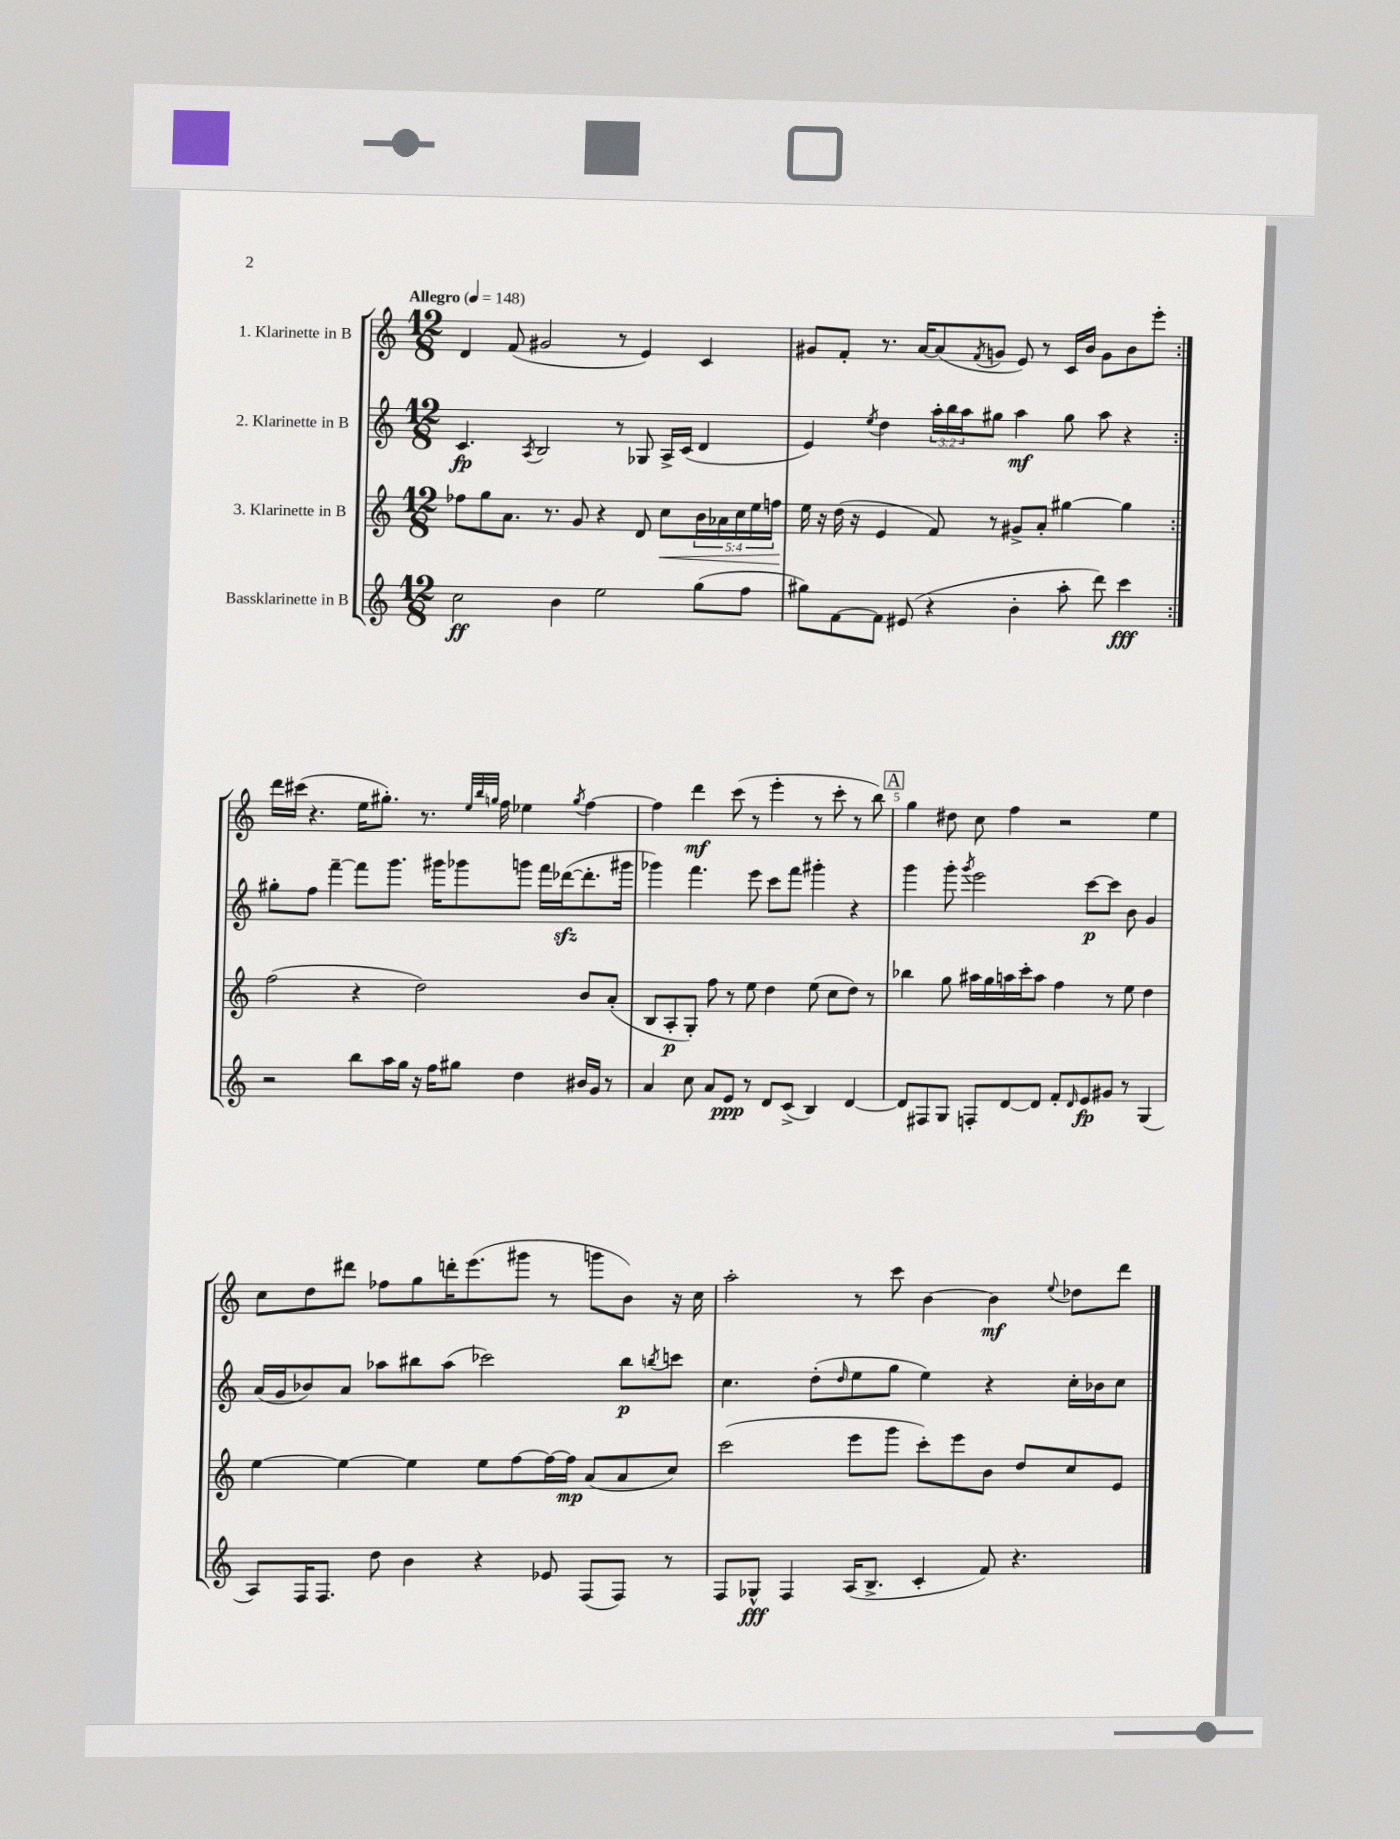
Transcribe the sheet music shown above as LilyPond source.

<<
\new StaffGroup <<
\new Staff = "s0" \with { instrumentName = "1. Klarinette in B" } {
    \clef treble \key c \major \numericTimeSignature \time 12/8 \tempo "Allegro" 4 = 148
    \repeat volta 2 { d'4 f'8( gis'2 r8 e'4) c'4 |
    gis'8 f'8-. r8. a'16~ a'8( \acciaccatura { f'8 } g'8 e'8) r8 c'16 b'16 g'8 b'8 e'''8-. | }
    d'''16 cis'''16( r4. e''16 gis''8.-.) r8. \grace { e''32 b''32 g''32 } f''16 ees''4 \acciaccatura { g''8 } f''4~ |
    f''4 d'''4\mf c'''8( r8 e'''4-. r8 c'''8-. r8 b''8) |
    \mark \markup { \box "A" } g''4 dis''8 c''8 f''4 r2 e''4 |
    c''8 d''8 dis'''8 fes''8 g''8 d'''16-. e'''8.( gis'''8 r8 g'''8 b'8) r16 c''16 |
    a''2-. r8 c'''8 b'4~ b'4\mf \appoggiatura { e''8 } des''8 d'''8 \bar "|." |
}
\new Staff = "s1" \with { instrumentName = "2. Klarinette in B" } {
    \clef treble \key c \major \numericTimeSignature \time 12/8 \override Staff.TupletNumber.text = #tuplet-number::calc-fraction-text
    \repeat volta 2 { c'4.\fp \acciaccatura { a8 } b2 r8 ges8 a16-> c'16( d'4 |
    e'4) \acciaccatura { e''8 } d''4 \tuplet 3/2 { a''16-. b''16 a''16 } gis''8 a''4\mf gis''8 a''8 r4 | }
    gis''8-. f''8 f'''4~-- f'''8 g'''8. gis'''16 ges'''8 g'''8 f'''16 des'''16~\sfz( des'''8.-. gis'''16 |
    ges'''4) f'''4. e'''8 c'''8 f'''8 gis'''4-. r4 |
    \mark \markup { \box "A" } g'''4 g'''8-. \acciaccatura { g'''8 } e'''2 c'''8~\p c'''8 b'8 g'4 |
    a'16( g'16 bes'8) a'8 aes''8 bis''8 aes''8( ces'''2) bis''8\p \acciaccatura { b''8 } c'''8 |
    c''4. d''8-.( \grace { d''16 } e''8 g''8 e''4) r4 c''16-. bes'16 c''8 \bar "|." |
}
\new Staff = "s2" \with { instrumentName = "3. Klarinette in B" } {
    \clef treble \key c \major \numericTimeSignature \time 12/8 \override Staff.TupletNumber.text = #tuplet-number::calc-fraction-text
    \repeat volta 2 { fes''8 g''8 a'8. r8. g'8 r4 d'8 c''8\< \tuplet 5/4 { b'16 aes'16 c''16 e''16 f''16\! } |
    e''16 r16 d''16( r16 e'4 f'8) r8 gis'8-> a'8-. gis''4~ gis''4 | }
    f''2( r4 d''2) b'8 a'8-.( |
    b8 a8-.\p g8-.) f''8 r8 e''8 d''4 e''8( c''8 d''8) r8 |
    \mark \markup { \box "A" } bes''4 g''8 ais''16 g''16 a''16 c'''16-. a''8 f''4 r8 e''8 d''4 |
    e''4~ e''4~ e''4 e''8 f''8~ f''16~ f''16\mp a'8( a'8 c''8) |
    c'''2( e'''8 g'''8 c'''8-.) e'''8 b'8 d''8 c''8 e'8 \bar "|." |
}
\new Staff = "s3" \with { instrumentName = "Bassklarinette in B" } {
    \clef treble \key c \major \numericTimeSignature \time 12/8
    \repeat volta 2 { c''2\ff b'4 e''2 g''8( f''8 |
    gis''8) f'8~ f'8 eis'8( r4 b'4-. a''8-. d'''8) c'''4\fff | }
    r2 b''8 a''16 g''16 r16 f''16 gis''8 d''4 bis'16 g'16 r8 |
    a'4 c''8 a'8 e'8\ppp r8 d'8 c'8->( b4) d'4~ |
    \mark \markup { \box "A" } d'8 fis8 g8 f8-. d'8~ d'8 f'8-. \grace { d'16 } e'8\fp gis'8 r8 g4( |
    a8) f16 f8. d''8 b'4 r4 ees'8 f8( f8) r8 |
    f8 ges8-^\fff f4 a16( b8.-> c'4-. f'8) r4. \bar "|." |
}
>>
>>
\layout { \context { \Score \override BarNumber.break-visibility = ##(#f #t #t) barNumberVisibility = #(every-nth-bar-number-visible 5) } }
